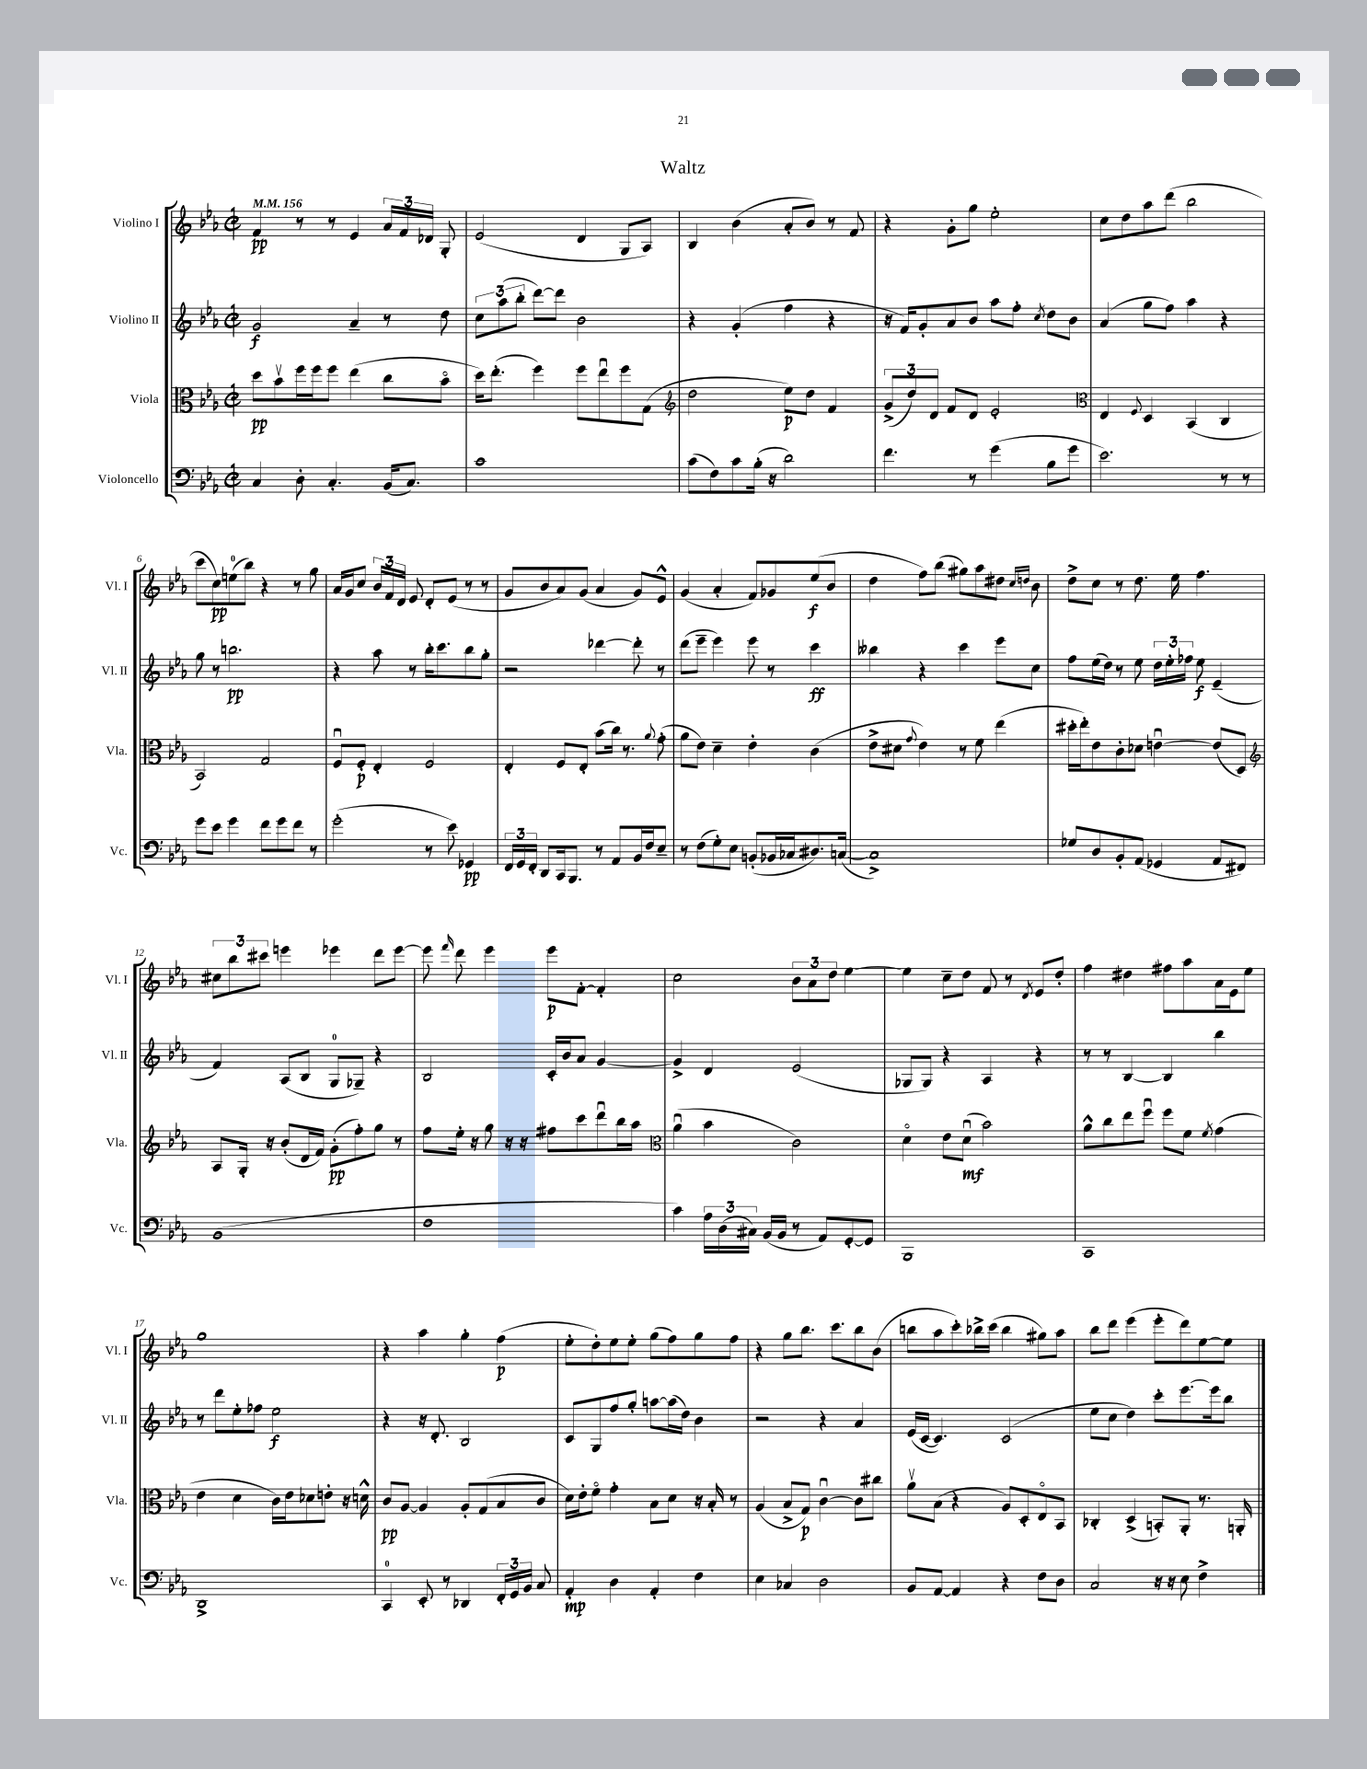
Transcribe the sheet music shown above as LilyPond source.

\header { title = "Waltz" }
<<
\new StaffGroup <<
\new Staff = "s0" \with { instrumentName = "Violino I" shortInstrumentName = "Vl. I" } {
    \clef treble \key ees \major \defaultTimeSignature \time 2/2 \tempo 4 = 156
    \autoBeamOff f'4\pp r8 r8 ees'4 \tuplet 3/2 { aes'16[ f'16 des'16] } g8-. |
    ees'2( d'4 g8[ aes8]) |
    bes4 bes'4( aes'8[-. bes'8]) r8 f'8 |
    r4 g'8[-. g''8] ees''2-. |
    c''8[ d''8 aes''8 d'''8]( bes''2 |
    c'''8[ c''8\pp) e''8-0( bes''8]) r4 r8 g''8 |
    aes'16[ g'16 c''8] \tuplet 3/2 { bes'16[ f'16 d'16] } ees'8 d'8[-. ees'8]( r8 r8 |
    g'8[ bes'8 aes'8) g'8]( aes'4 g'8[) ees'8]-^ |
    g'4( aes'4-. f'8[) ges'8 ees''8\f( bes'8] |
    d''4 f''8[) bes''8]( gis''8[) aes''8 dis''8] \grace { c''16[ d''16] } bes'8 |
    d''8[-> c''8] r8 d''8. ees''16 f''4. |
    \tuplet 3/2 { cis''8[ bes''8 cis'''8] } e'''4 ees'''4 d'''8[ ees'''8]~ |
    ees'''8 \grace { f'''16 } d'''8 ees'''4 ees'''8[\p f'8]~-. f'4-. |
    c''2 \tuplet 3/2 { bes'8[ aes'8 d''8] } ees''4~ |
    ees''4 c''8[-- d''8] f'8 r8 \acciaccatura { d'8 } ees'8[ d''8]-. |
    f''4 dis''4 fis''8[ aes''8 aes'16 ees'16 ees''8] |
    g''1 |
    r4 aes''4 g''4-. f''4\p( |
    ees''8[-. d''8-.) ees''8 ees''8]-. g''8[( f''8) g''8 f''8] |
    r4 g''8[ bes''8.] c'''8.[ bes''8 bes'8]( |
    b''8[ aes''8 c'''8-.) bes''16-> c'''16]( bes''4 gis''8[) aes''8] |
    bes''8[ d'''8] ees'''4( ees'''8[-. d'''8) ees''8~ ees''8] \bar "|." |
}
\new Staff = "s1" \with { instrumentName = "Violino II" shortInstrumentName = "Vl. II" } {
    \clef treble \key ees \major \defaultTimeSignature \time 2/2
    \autoBeamOff g'2\f aes'4-- r8 d''8 |
    \tuplet 3/2 { c''8[ aes''8( bes''8]-. } d'''8[~) d'''8] bes'2 |
    r4 g'4-.( f''4 r4 |
    r16 f'16[) g'8-. aes'8 bes'8] aes''8[ f''8]-. \acciaccatura { c''8 } d''8[ bes'8] |
    aes'4( g''8[ f''8]) aes''4 r4 |
    g''8 r8 b''2.\pp |
    r4 aes''8 r8 bes''16[-. c'''8. bes''8 g''8]-. |
    r2 des'''4~ des'''8-. r8 |
    d'''8[( ees'''8]-- ees'''4) ees'''8 r8 c'''4\ff |
    beses''4 r4 c'''4 ees'''8[ c''8] |
    f''8[ ees''16( d''16]) r8 ees''8 \tuplet 3/2 { d''16[ ees''16-. fes''16] } ees''8\f ees'4--( |
    f'4) aes8[( bes8] g8[-0 ges8]--) r4 |
    bes2 c'16[-. bes'16 aes'8] g'4~ |
    g'4-> d'4 ees'2( |
    ges8[ ges8]) r4 aes4 r4 |
    r8 r8 bes4~ bes4 bes''4 |
    r8 d'''8[ ees''8-. fes''8] ees''2\f |
    r4 r16 d'8.-. bes2 |
    c'8[ g8 f''8 g''8]-. a''8[~ a''16( d''16]) bes'4 |
    r2 r4 aes'4 |
    ees'16[( c'16]~ c'4.) c'2( |
    ees''8[ c''8] d''4) c'''8[-. ees'''8.~ ees'''16 bes''8] \bar "|." |
}
\new Staff = "s2" \with { instrumentName = "Viola" shortInstrumentName = "Vla." } {
    \clef alto \key ees \major \defaultTimeSignature \time 2/2
    \autoBeamOff d''8[\pp bes'8\upbow f''16 f''16 f''8] ees''4( c''8[ bes'8]\flageolet |
    d''16[) ees''8.]-.( f''4) f''8[ ees''8\downbow f''8 g8]( |
    \clef treble d''2 ees''8[\p) d''8] f'4 |
    \tuplet 3/2 { g'8[->( d''8) d'8] } f'8[ d'8] ees'2-. |
    \clef alto ees4 \appoggiatura { f8 } d4 bes,4( c4 |
    bes,2) g2 |
    f8[\downbow f8]-.\p ees4-. f2 |
    ees4-. f8[ ees8]-. bes'8[( c''16]) r8. \appoggiatura { aes'8 } g'8-.( |
    aes'8[ ees'8]) d'4-- ees'4-. c'4( |
    ees'8[-> dis'8] \appoggiatura { g'8 } ees'4) r8 f'8 ees''4( |
    dis''16[-. ees''16-.) ees'8 c'8-. des'8] e'4~\downbow e'8[( d8]) |
    \clef treble aes8[ g16]-. r16 bes'8[-.( d'16 f'16]) g'8[-.\pp( f''8-.) g''8] r8 |
    f''8[ ees''16]-. r16 g''8 r16 r16 fis''8[ c'''8 d'''8\downbow bes''16 aes''16] |
    \clef alto aes'4\downbow( bes'4 c'2) |
    d'4\flageolet ees'8[ d'8]\downbow\mf( bes'2) |
    aes'8[-^ c''8 ees''8 f''8]\downbow f''8[ f'8] \acciaccatura { f'8 } g'4( |
    ees'4 d'4 c'16[) ees'16 des'8 e'8]-. r16 d'16-^ |
    c'8[\pp aes8]~ aes4 aes8[-. g8( bes8 c'8] |
    d'16[) ees'16-. f'8]\flageolet g'4-. bes8[ d'8] r16 bes16-. r8 |
    aes4( bes8[-> g8]\p) c'4~\downbow c'8[ cis''8] |
    aes'8[\upbow bes8]( r4 aes8[) d8-. ees8\flageolet bes,8] |
    ces4-. d4->( b,8[-.) aes,8]-. r8. a,16-. \bar "|." |
}
\new Staff = "s3" \with { instrumentName = "Violoncello" shortInstrumentName = "Vc." } {
    \clef bass \key ees \major \defaultTimeSignature \time 2/2
    \autoBeamOff c4 d8-. c4.-. bes,16[( c8.]) |
    c'1 |
    c'8[( f8) c'8 bes16]-.( r16 d'2) |
    f'4. r8 g'4( bes8[ g'8] |
    ees'2.) r8 r8 |
    g'8[ ees'8] g'4 f'8[ g'8 f'8] r8 |
    g'2-.( r8 ees'8) ges,4\pp |
    \tuplet 3/2 { f,16[ g,16 f,16]-. } d,8[ c,16 bes,,8.] r8 aes,8[ bes,16 f16 ees8]-- |
    r8 f8[( g8-.) ees8] b,8[-.( bes,16 ces16 dis8.) c16]~( |
    c1->) |
    ges8[ d8 bes,8-. aes,8]( ges,4 aes,8[ fis,8]) |
    bes,1( |
    f1 |
    c'4) \tuplet 3/2 { aes16[ d16( cis16]) } bes,16[( bes,16] r8 aes,8[) g,8~-. g,8] |
    bes,,1 |
    c,1 |
    d,1-> |
    c,4-0 ees,8-. r8 des,4 \tuplet 3/2 { f,16[-. g,16 bes,16] } c8 |
    aes,4-.\mp d4 aes,4-. f4 |
    ees4 ces4 d2 |
    bes,8[ aes,8]~ aes,4 r4 f8[ d8] |
    c2 r16 r16 ees8 f4-> \bar "|." |
}
>>
>>
